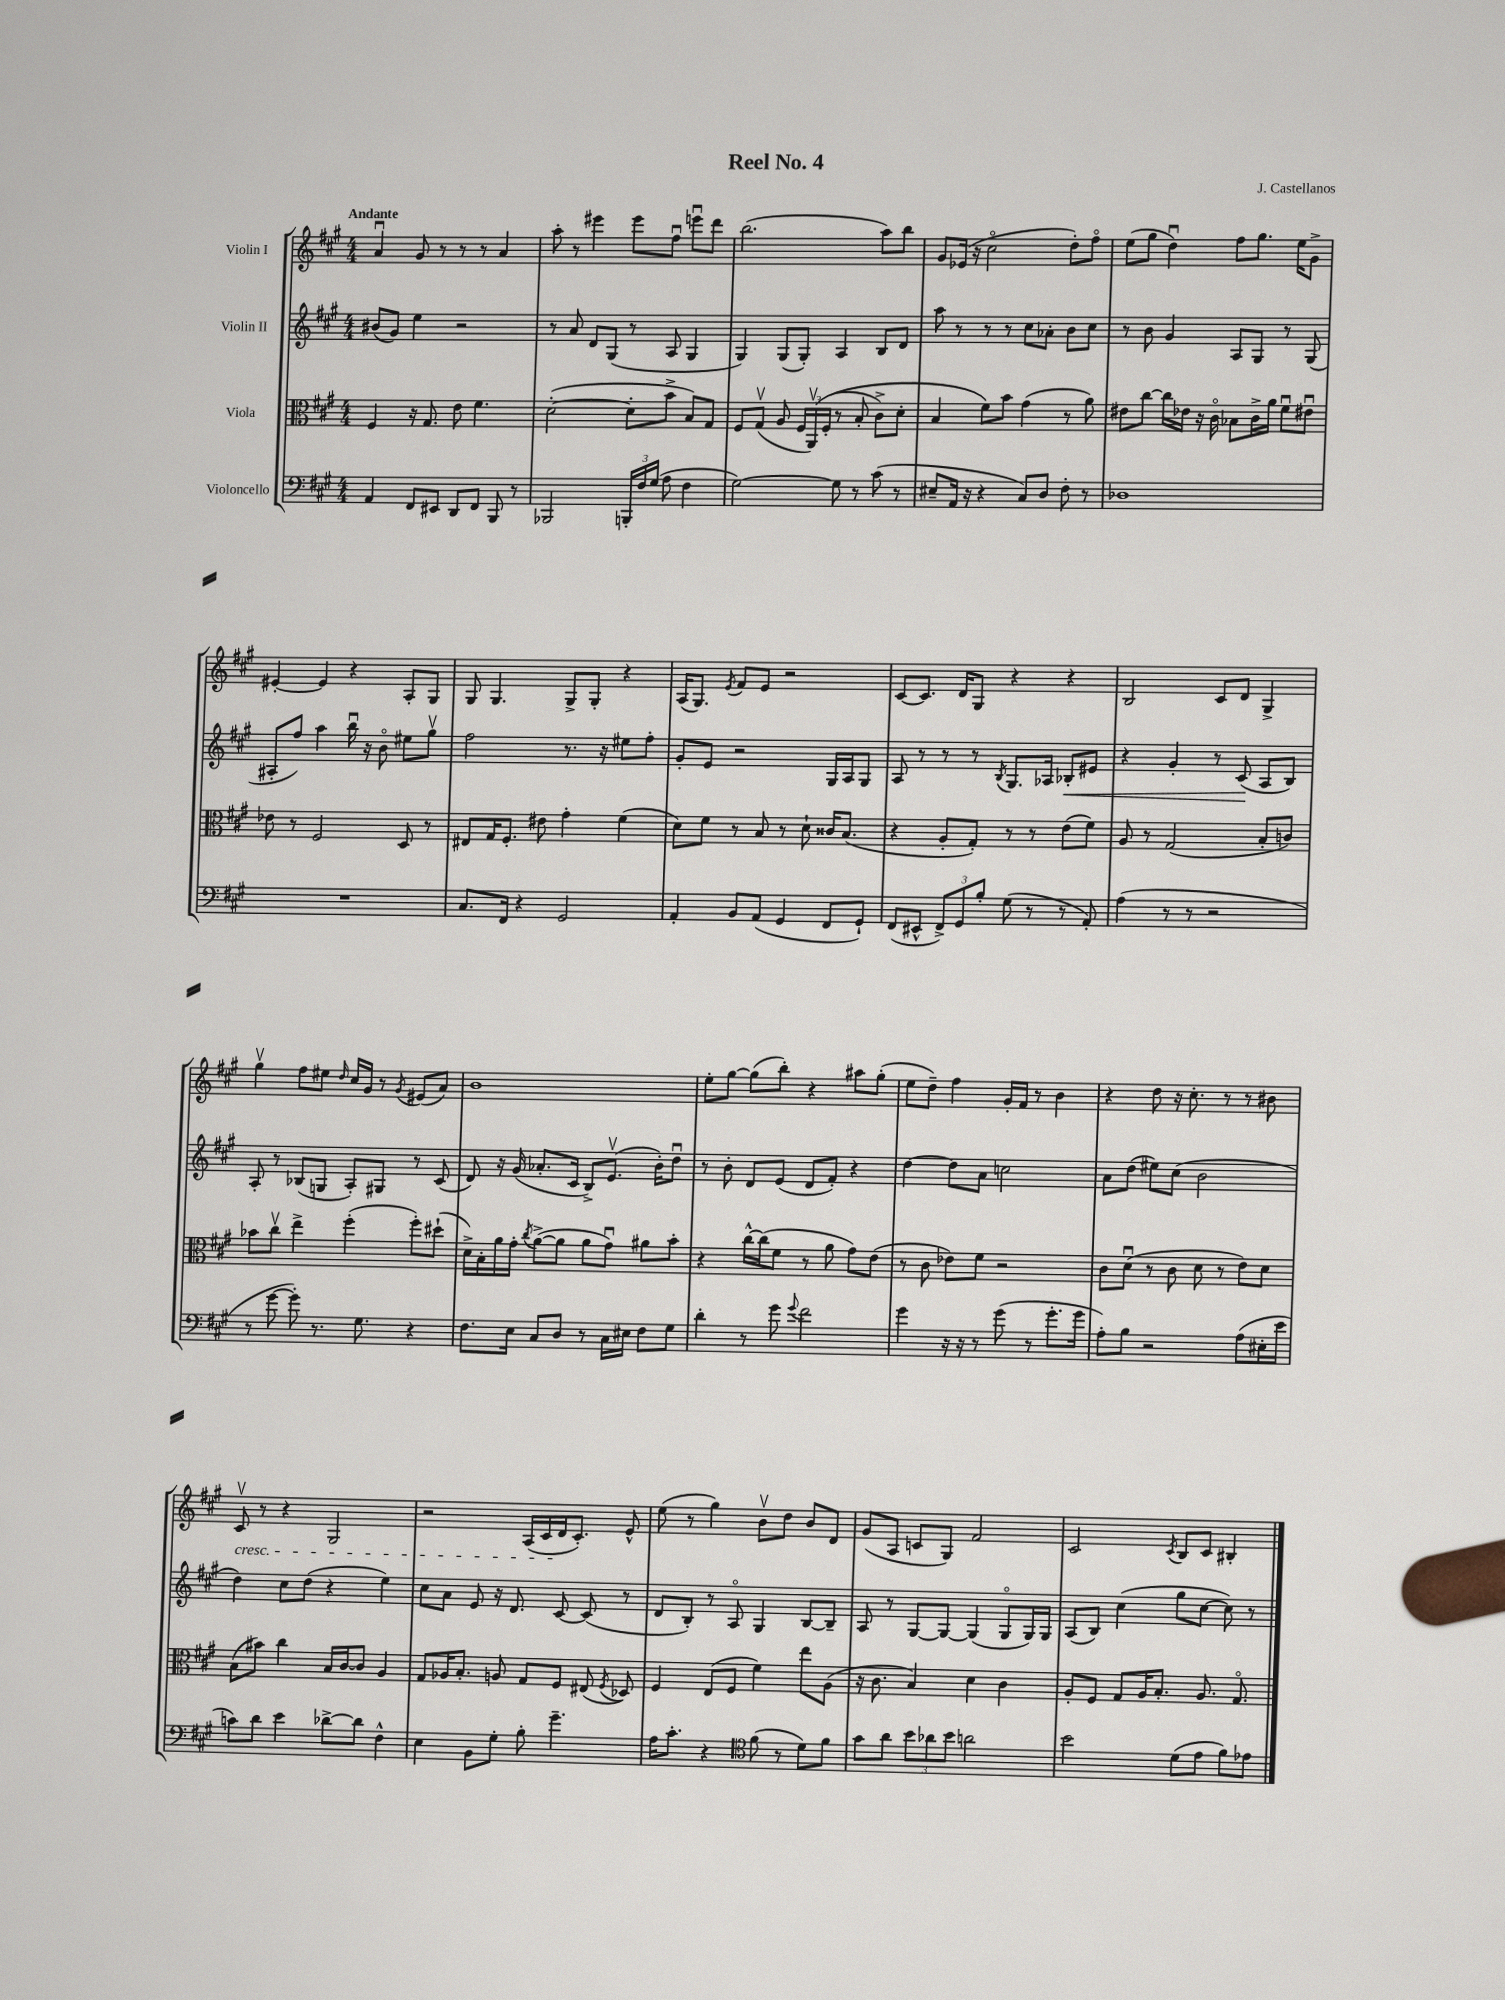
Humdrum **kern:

**kern	**kern	**kern	**dynam	**kern
*part4	*part3	*part2	*part2	*part1
*staff4	*staff3	*staff2	*staff2	*staff1
*I"Violoncello	*I"Viola	*I"Violin II	*	*I"Violin I
*clefF4	*clefC3	*clefG2	*	*clefG2
*k[f#c#g#]	*k[f#c#g#]	*k[f#c#g#]	*	*k[f#c#g#]
*M4/4	*M4/4	*M4/4	*	*M4/4
=1	=1	=1	=1	=1
!	!	!	!	!LO:TX:a:B:t=Andante
4AA/	4F#/	(8b#X/L	.	4au/
.	.	8g#/J)	.	.
8FF#/L	16r	4ee\	.	8g#/
.	8.G#/	.	.	.
8EE#X/J	.	.	.	8r
8DD/L	8e\	2r	.	8r
8FF#/J	4.f#\	.	.	8r
8BBB/	.	.	.	4a/
8r	.	.	.	.
=2	=2	=2	=2	=2
2BBB-X/	([2d'\	8r	.	8aa'\
.	.	8a/	.	8r
.	.	8d/L	.	4eee#X\
.	.	(8G#/J	.	.
24BBBn'/LL	8d'\L]	8r	.	8eee#\L
24F#/	.	.	.	.
(24G#/JJ	.	.	.	.
8A\	8b^\J	8A/	.	8ff#u\J
4F#\	8B/L)	4G#/	.	8eeenu\L
.	8G#/J	.	.	8ddd\J
=3	=3	=3	=3	=3
[2G#\)	8F#/L	4G#/)	.	(2.bb\
.	(8G#v/J	.	.	.
.	8A/	(8G#/L	.	.
.	24F#/LL	8G#'/J)	.	.
.	(24AAv/)	.	.	.
.	(24F#'/JJ	.	.	.
8G#\]	8r	4A/	.	.
8r	8B'/	.	.	.
(8c#\	8c#^\L)	8B/L	.	8aa\L)
8r	8d'\J	8d/J	.	8bb\J
=4	=4	=4	=4	=4
8E#X~/L	4B/	8aa\	.	8g#/L
16AA/Jk	.	8r	.	(16e-X/Jk
16r	.	.	.	16r
4r	8f#\L)	8r	.	2cc#\
.	8b\J	8r	.	.
8C#/L)	(4g#\	8cc#\L	.	.
8D/J	.	8a-X'\J	.	.
8F#'\	8r	8b\L	.	8dd'\L)
8r	8a\)	8cc#\J	.	8ff#\J
=5	=5	=5	=5	=5
1D-X	8e#X\L	8r	.	(8ee\L
.	[8cc#\J	8b\	.	8gg#\J
.	16cc#\LL]	4g#/	.	4ddu\)
.	16e-X\JJ	.	.	.
.	16r	.	.	.
.	16c#\	.	.	.
.	8B-X\L	8A/L	.	8ff#\L
.	16c#^\L	8G#/J	.	8.gg#\J
.	16a\JJ	.	.	.
.	8f#u\L	8r	.	.
.	.	.	.	16ee\KL
.	8e#Xu\J	(8G#/	.	8g#^\J
!!LO:LB:g=z
=6	=6	=6	=6	=6
1r	8e-X\	8A#X'/L	.	[4e#X'/
.	8r	8ff#/J)	.	.
.	2F#/	4aa\	.	4e#/]
.	.	16bbu\	.	4r
.	.	16r	.	.
.	.	8b\	.	.
.	8D/	8ee#X\L	.	8A'/L
.	8r	8gg#v\J	.	8G#/J
=7	=7	=7	=7	=7
8.C#/L	8E#X/L	2ff#\	.	8G#/
.	16G#/K	.	.	4.G#/
16FF#/Jk	8.F#'/J	.	.	.
4r	.	.	.	.
.	8e#X\	.	.	.
2GG#/	4g#'\	8.r	.	8G#^/L
.	.	.	.	8G#'/J
.	.	16r	.	.
.	(4f#\	8ee#X\L	.	4r
.	.	8ff#'\J	.	.
=8	=8	=8	=8	=8
4AA'/	8d\L)	8g#'/L	.	(16A/KL
.	.	.	.	8.G#/J)
.	8f#\J	8e/J	.	.
.	.	.	.	8qe/
8BB/L	8r	2r	.	8f#/L
(8AA/J	8B/	.	.	8e/J
4GG#/	8r	.	.	2r
.	8d`\	.	.	.
8FF#/L	16c##X/KL	16G#/LL	.	.
.	(8.B/J	16A/J	.	.
8GG#`/J)	.	8G#/J	.	.
=9	=9	=9	=9	=9
(8FF#/L	4r	8A/	.	[8c#/L
8EE#X^^/J	.	8r	.	8.c#/J]
12FF#^/L)	8A'/L	8r	.	.
.	.	.	.	16d/KL
12GG#/	.	.	.	.
.	8G#'/J)	8r	.	8G#/J
12B'/J	.	.	.	.
.	.	8qB/	.	.
(8G#\	8r	8.G#/L	.	4r
8r	8r	.	.	.
.	.	16A-X/Jk	.	.
!	!	!	!LO:HP:b	!
8r	(8e\L	8B-X'/L	<	4r
8AA'/)	8f#\J)	8e#X/J	.	.
=10	=10	=10	=10	=10
(4A\	8A/	4r	.	2B/
.	8r	.	.	.
8r	(2G#/	4g#'/	.	.
8r	.	.	.	.
2r	.	8r	.	8c#/L
.	.	(8c#/	.	8d/J
.	8B'/L	8A/L	[	4G#^/
.	8cn/J)	8B/J)	.	.
!!LO:LB:g=z
=11	=11	=11	=11	=11
8r	8b-X\L	8A'/	.	4gg#v\
[8g#\	8cc#v\J	8r	.	.
8g#'\])	4ee^\	(8B-X/L	.	8ff#\L
8.r	.	8Gn/J	.	8ee#X\J
.	.	.	.	16qqdd/
.	(4ff#'\	8A'/L)	.	16cc#/LL
8.G#\	.	.	.	16g#/JJ
.	.	8G#X/J	.	8r
.	.	.	.	8qg#/
4r	8ff#'\L)	8r	.	(8e#X/L
.	(8dd#X`\J	(8c#/	.	8a/J)
=12	=12	=12	=12	=12
8.F#\L	16d^\LL)	8d/)	.	1b
.	16B'\	.	.	.
.	16a\	16r	.	.
16E\Jk	16g#'\JJ	(16g#/	.	.
.	8qcc#/	.	.	.
8C#/L	([8a^\L	8.a-X'/L	.	.
8D/J	8a\J]	.	.	.
.	.	16c#/Jk	.	.
8r	8a\L	8B^/L)	.	.
16C#\LL	8g#u\J)	(8.ev/J	.	.
16E#X\JJ	.	.	.	.
8F#\L	8a#X\L	.	.	.
.	.	16b'\KL)	.	.
8G#\J	8b'\J	8ddu\J	.	.
=13	=13	=13	=13	=13
4d'\	4r	8r	.	8ee'\L
.	.	8b'\	.	[8gg#\J
8r	[16cc#^^\LL	8d/L	.	(8gg#\L]
.	(16cc#\J]	.	.	.
8g#\	8f#\J	(8e/J	.	8bb'\J)
8qqg#/	.	.	.	.
2f#\	8r	8d/L	.	4r
.	8a\	8f#'/J)	.	.
.	8g#\L)	4r	.	8aa#X\L
.	(8e\J	.	.	(8gg#'\J
=14	=14	=14	=14	=14
4g#\	8r	[4dd\	.	8ee\L
.	8c#\	.	.	8dd~\J)
16r	8e-X\L)	8dd\L]	.	4ff#\
16r	.	.	.	.
8r	8f#\J	8a\J	.	.
(8g#\	2r	2ccn\	.	16g#'/LL
.	.	.	.	16f#/JJ
8r	.	.	.	8r
8.g#'\L	.	.	.	4b\
16g#\Jk	.	.	.	.
=15	=15	=15	=15	=15
8A'\L)	8c#\L	8a\L	.	4r
8B\J	(8du\J	(8dd\J	.	.
2r	8r	8ee#X\L)	.	8dd\
.	8c#\	(8cc#\J	.	16r
.	.	.	.	8.cc#'\
.	8d\	2b\	.	.
.	8r	.	.	8r
(8A\L	8e\L)	.	.	8r
16E#X'\L	8d\J	.	.	8b#X\
16e\JJ	.	.	.	.
!!LO:LB:g=z
=16	=16	=16	=16	=16
!	!	!	!	!LO:TX:b:i:t=cresc.
8cn\L)	(8B\L	4dd\)	.	8c#v/
8d\J	8b#X\J)	.	.	8r
4e\	4cc#\	8cc#\L	.	4r
.	.	(8dd\J	.	.
[8d-X^\L	16B/LL	4r	.	2G#/
.	[16c#/J	.	.	.
8d-\J]	8c#/J]	.	.	.
4F#^^\	4A/	4ee\)	.	.
=17	=17	=17	=17	=17
4E\	8G#/L	8cc#\L	.	2r
.	16A-X/K	8a\J	.	.
.	8.B'/J	.	.	.
8BB\L	.	8e/	.	.
8G#'\J	8An/	16r	.	.
.	.	8.d/	.	.
8B'\	8G#/L	.	.	(16A/LL
.	.	.	.	16c#/
4.g#~\	8F#/J	[8c#/	.	16d/J
.	.	.	.	8.c#'/J)
.	(8E#X/	(8c#/]	.	.
.	8qF#/	.	.	.
.	8D-X/)	8r	.	8e^^/
=18	=18	=18	=18	=18
16A\KL	4F#/	8d/L	.	(8ee\
8.c#'\J	.	.	.	.
.	.	8B'/J)	.	8r
4r	(8E/L	8r	.	4gg#\)
.	8F#/J	8A/	.	.
*clefC4	*	*	*	*
(8f#\	4f#\)	4G#/	.	8bv\L
8r	.	.	.	8dd\J
8d\L)	8ee\L	[8B/L	.	8b/L
8f#\J	(8A\J	8B~/J]	.	8d/J
=19	=19	=19	=19	=19
8g#\L	16r	8A/	.	(8g#/L
.	8.c#\	.	.	.
8a\J	.	8r	.	8A/J
12b\L	4B/)	[8G#/L	.	8cn/L
12a-X\	.	.	.	.
.	.	8G#/J_	.	8G#/J)
12b\J	.	.	.	.
2an\	4d\	(4G#/]	.	2f#/
.	4c#\	8G#/L	.	.
.	.	16G#/L)	.	.
.	.	16G#/JJ	.	.
=20	=20	=20	=20	=20
2b\	8A'/L	(8A/L	.	2c#/
.	8F#/J	8B/J)	.	.
.	8G#/L	(4cc#\	.	.
.	16A/K	.	.	.
.	8.B'/J	.	.	.
.	.	.	.	8qc#/
(8d\L	.	8gg#\L	.	8B/L
8e\J	8.A/	[8cc#\J	.	8c#/J
8f#\L)	.	8cc#\])	.	4B#X'/
.	8.G#/	.	.	.
8e-X\J	.	8r	.	.
==	==	==	==	==
*-	*-	*-	*-	*-
